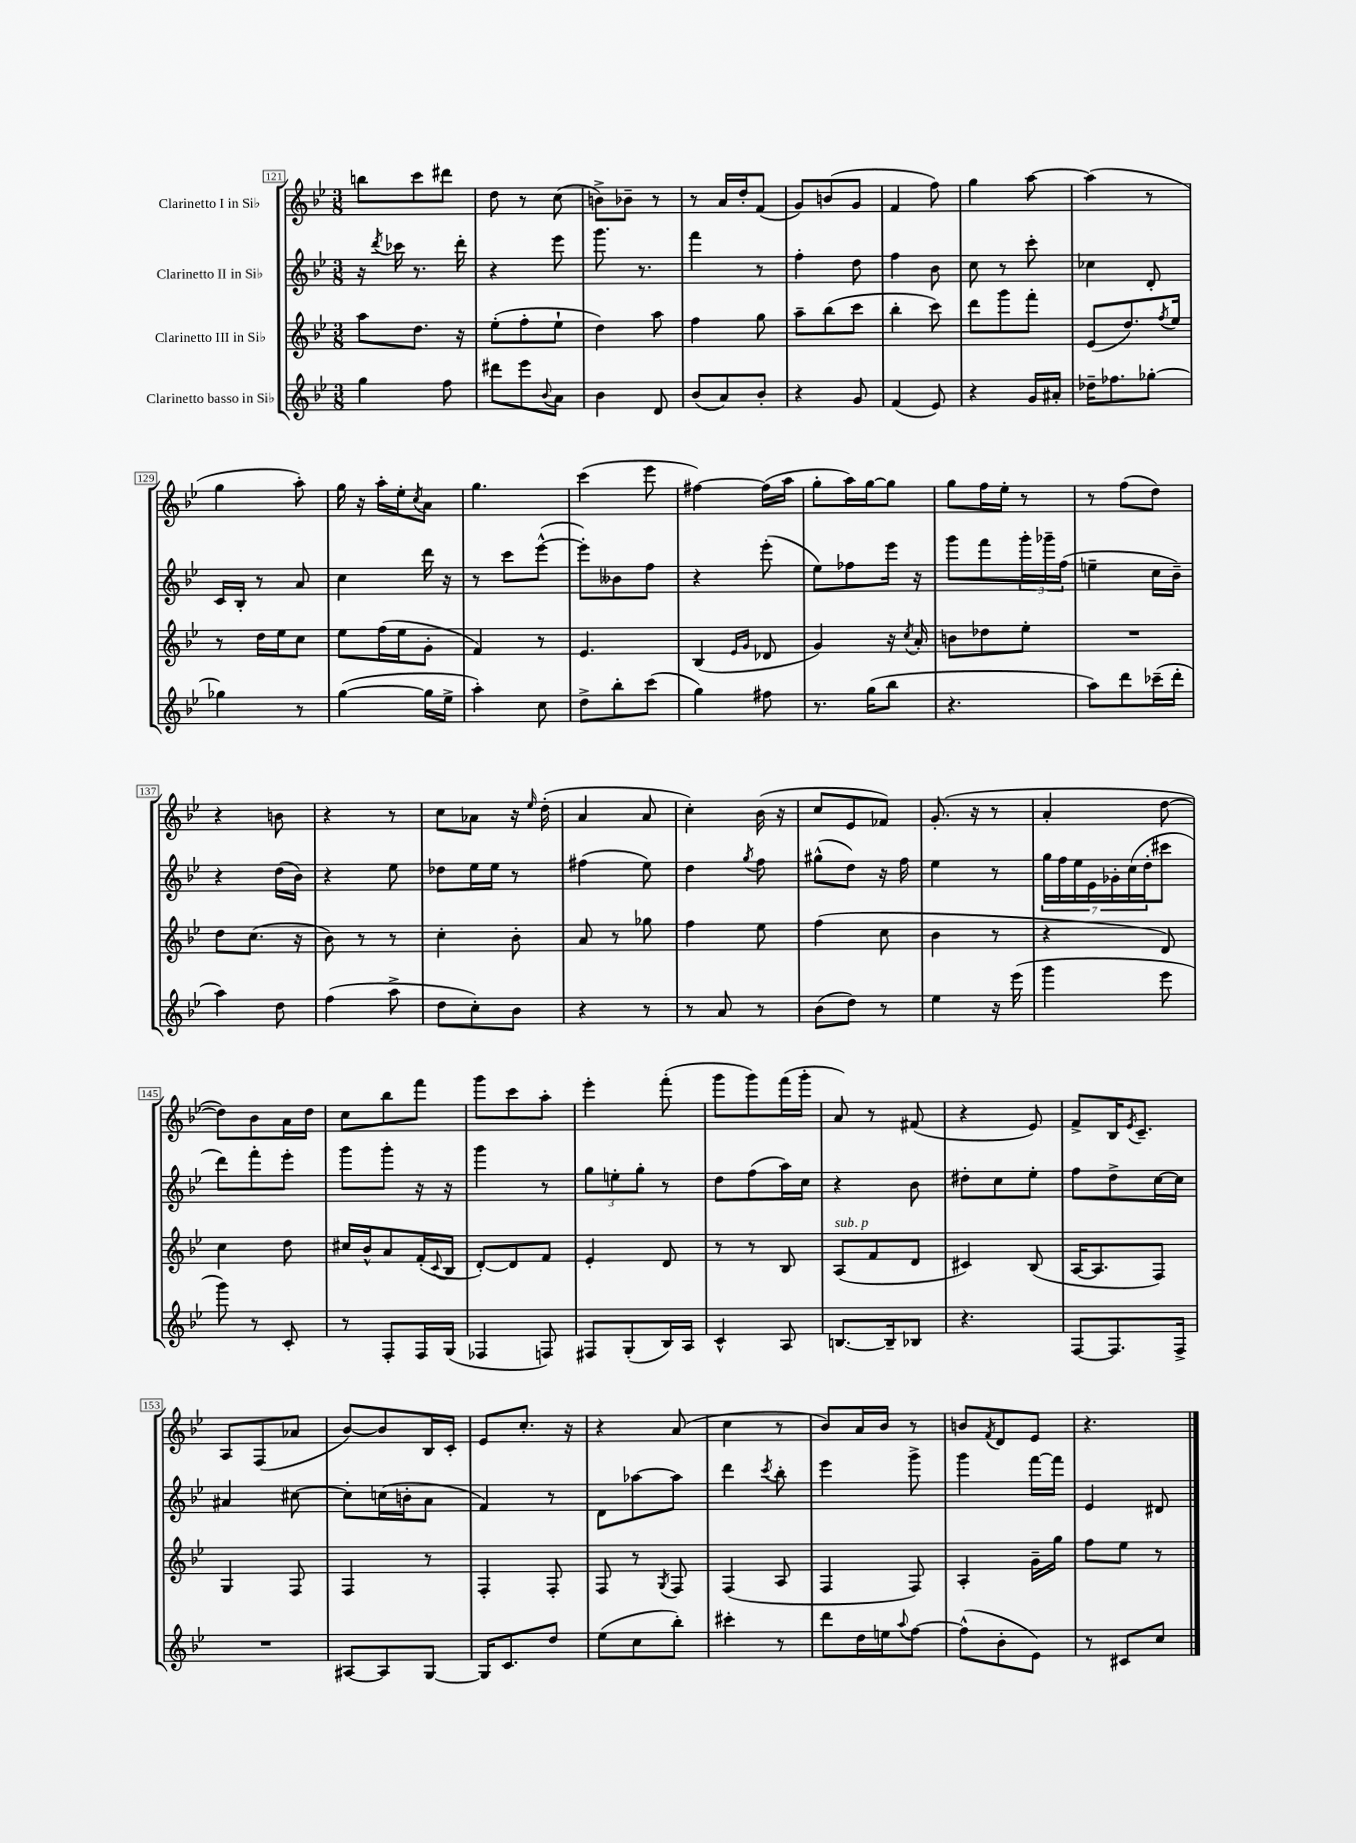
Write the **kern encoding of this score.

**kern	**kern	**kern	**kern
*staff4	*staff3	*staff2	*staff1
*clefG2	*clefG2	*clefG2	*clefG2
*k[b-e-]	*k[b-e-]	*k[b-e-]	*k[b-e-]
*M3/8	*M3/8	*M3/8	*M3/8
4gg\	8aa\L	16r	8bb\L
.	.	8qddd/	.
.	.	16ccc-\	.
.	8.dd\J	8.r	8ccc\
8ff\	.	.	8ddd#\J
.	16r	16ddd'\	.
=	=	=	=
8ddd#\L	(8ee-'\L	4r	8dd\
8eee-\	8ff'\	.	8r
8qqb-/	.	.	.
8a\J	8ee-`\J	8eee-\	(8cc\
=	=	=	=
4b-\	4dd\)	8.ggg\	8b^\L)
.	.	.	8b-~\J
.	.	8.r	.
8d/	8aa\	.	8r
=	=	=	=
(8b-/L	4ff\	4fff\	8r
8a/)	.	.	16a/LL
.	.	.	16dd'/J
8b-'/J	8gg\	8r	(8f/J
=	=	=	=
4r	8aa~\L	4ff'\	8g/L)
.	(8bb-\	.	(8b/
8g/	8ccc\J	8dd\	8g/J
=	=	=	=
(4f/	4bb-'\	4ff\	4f/
8e-/)	8ccc\)	8b-\	8ff\)
=	=	=	=
4r	8ddd\L	8cc\	4gg\
.	8ggg\	8r	.
16g/LL	8fff'\J	8ccc'\	[8aa\
16a#'/JJ	.	.	.
=	=	=	=
16dd-~\LK	(8e-/L	4cc-\	(4aa\]
8.ff-\	.	.	.
.	8.dd/)	.	.
[8gg-'\J	.	8d'/	8r
.	8qff/	.	.
.	16ee-/Jk	.	.
=	=	=	=
4gg-\]	8r	16c/LL	4gg\
.	.	16B-'/JJ	.
.	16dd\LL	8r	.
.	16ee-\J	.	.
8r	8cc\J	8a/	8aa'\)
=	=	=	=
([4gg\	8ee-\L	4cc\	16gg\
.	.	.	16r
.	(16ff\L	.	16aa'\LL
.	16ee-\J	.	16ee-'\J
.	.	.	8qcc/
16gg\]LL	8g'\J	16ddd\	8a\J
16ee-^\JJ	.	16r	.
=	=	=	=
4aa'\)	4f/)	8r	4.gg\
.	.	8ccc\L	.
8cc\	8r	([8eee-^^\J	.
=	=	=	=
8dd^\L	4.e-/	8eee-'\]L)	(4ccc\
8bb-'\	.	8b--\	.
(8ccc\J	.	8ff\J	8eee-\
=	=	=	=
4gg\)	(4B-/	4r	[4ff#\)
.	16qqe-/LL	.	.
.	16qqg/JJ	.	.
8ff#\	8d-/	(8eee-'\	(16ff#\]LL
.	.	.	16aa\JJ
=	=	=	=
8.r	4g/)	8ee-\L)	8gg'\L
.	.	8ff-\	16aa\L)
(16gg\LK	.	.	[16gg\J
8bb-\J	16r	16eee-\Jk	8gg\]J
.	8qcc/	.	.
.	16a'/	16r	.
=	=	=	=
4.r	8b\L	8ggg\L	8gg\L
.	8dd-\	8fff\	16ff\L
.	.	.	16ee-'\JJ
.	8ee-'\J	24ggg'\L	8r
.	.	24ggg-~\	.
.	.	(24ff\JJ	.
=	=	=	=
8aa\L)	4.r	4ee~\	8r
8ddd\	.	.	(8ff\L
(16ccc-~\L	.	16cc\LL	8dd\J)
16ddd'\JJ	.	16b-~\JJ)	.
=	=	=	=
4aa\)	8dd\L	4r	4r
.	(8.cc\J	.	.
8dd\	.	(16dd\LL	8b\
.	16r	16b-\JJ)	.
=	=	=	=
(4ff\	8b-\)	4r	4r
.	8r	.	.
8aa^\	8r	8ee-\	8r
=	=	=	=
8dd\L	4cc'\	8dd-\L	8cc\L
8cc'\)	.	16ee-\L	8a-\J
.	.	16ee-\JJ	.
8b-\J	8b-'\	8r	16r
.	.	.	16qqee-/
.	.	.	(16dd'\
=	=	=	=
4r	8a/	(4ff#\	4a/
.	8r	.	.
8r	8gg-\	8ee-\)	8a/
=	=	=	=
8r	4ff\	4dd\	4cc'\)
8a/	.	.	.
.	.	8qgg/	.
8r	8ee-\	8ff\	(16b-\
.	.	.	16r
=	=	=	=
(8b-\L	(4ff\	(8gg#^^\L	8cc/L
8dd\J)	.	8dd\J)	8e-/
8r	8cc\	16r	8f-/J)
.	.	16ff\	.
=	=	=	=
4ee-\	4b-\	4ee-\	(8.g'/
.	.	.	16r
16r	8r	8r	8r
(16eee-\	.	.	.
=	=	=	=
4ggg\	4r	28gg\LL	4a'/
.	.	28ff\	.
.	.	28ee-\	.
.	.	28e-\	.
.	.	28g-'\	.
.	.	(28cc\	.
.	.	28dd'\J	.
8eee-\	8d/)	8ccc#\J	[8dd\
=	=	=	=
8ggg\)	4cc\	8ddd\L)	8dd\]L)
8r	.	8fff'\	8b-\
8c'/	8dd\	8eee-'\J	16a\L
.	.	.	16dd\JJ
=	=	=	=
8r	16cc#/LL	8ggg\L	8cc\L
.	16b-^^/J	.	.
8F'/L	8a/	8ggg'\J	8bb-\
16F/L	(16f'/L	16r	8fff\J
.	8qqc/	.	.
(16G/JJ	16B-/JJ	16r	.
=	=	=	=
4F-/	[8d'/L)	4ggg\	8ggg\L
.	8d/]	.	8ccc\
8F/)	8f/J	8r	8aa'\J
=	=	=	=
8F#/L	4e-'/	12gg\L	4eee-'\
.	.	12ee'\	.
(8G'/	.	.	.
.	.	12gg'\J	.
16B-/L)	8d/	8r	(8fff'\
16A/JJ	.	.	.
=	=	=	=
4c^^/	8r	8dd\L	8ggg\L
.	8r	(8ff\	8ggg\)
8A/	8B-/	16aa\L)	(16fff\L
.	.	16cc\JJ	16ggg'\JJ
=	=	=	=
[8.B/L	(8A/L	4r	8a/)
.	8f/	.	8r
16B~/]k	.	.	.
8B-/J	8d/J	8b-\	(8f#/
=	=	=	=
4.r	4c#/)	8dd#'\L	4r
.	.	8cc\	.
.	(8B-/	8ee-'\J	8e-/)
=	=	=	=
[8F/L	[16A/LK	8ff\L	8f^/L
.	8.A/]	.	.
8.F/]	.	8dd^\	16B-/K
.	.	.	8qe-/
.	.	.	8.c~/J
.	8F/J)	[16cc\L	.
16F^/Jk	.	16cc\]JJ	.
=	=	=	=
4.r	4G/	4a#/	8A/L
.	.	.	(8F/
.	8F/	[8cc#\	8a-/J
=	=	=	=
[8A#/L	4F/	8cc#'\]L	[8b-/L)
8A#/]	.	(16cc\L	8b-/]
.	.	16b'\J	.
[8G/J	8r	8a\J	16B-/L
.	.	.	16c'/JJ
=	=	=	=
16G/]LK	4F'/	4f/)	8e-/L
8.c/	.	.	.
.	.	.	8.cc'/J
8dd/J	8F'/	8r	.
.	.	.	16r
=	=	=	=
(8ee-\L	8F/	8d\L	4r
8cc\	8r	[8aa-\	.
.	8qG/	.	.
8bb-'\J)	8F/	8aa-\]J	(8a/
=	=	=	=
4ccc#'\	(4F/	4ddd\	4cc\
.	.	8qccc/	.
8r	8A/	8bb-'\	8r
=	=	=	=
8ddd\L	4F/	4eee-\	8b-/L)
16dd\L	.	.	16a/L
16ee\J	.	.	16b-/JJ
8qqaa/	.	.	.
[8ff\J	8F/)	8ggg^\	8r
=	=	=	=
(8ff^^\]L	4A'/	4ggg\	8b/L
.	.	.	8qf/
8b-'\	.	.	8d/
8e-\J)	16g~\LL	[16fff\LL	8e-/J
.	16gg\JJ	16fff\]JJ	.
=	=	=	=
8r	8ff\L	4e-/	4.r
8c#/L	8ee-\J	.	.
8cc/J	8r	8d#/	.
==	==	==	==
*-	*-	*-	*-
